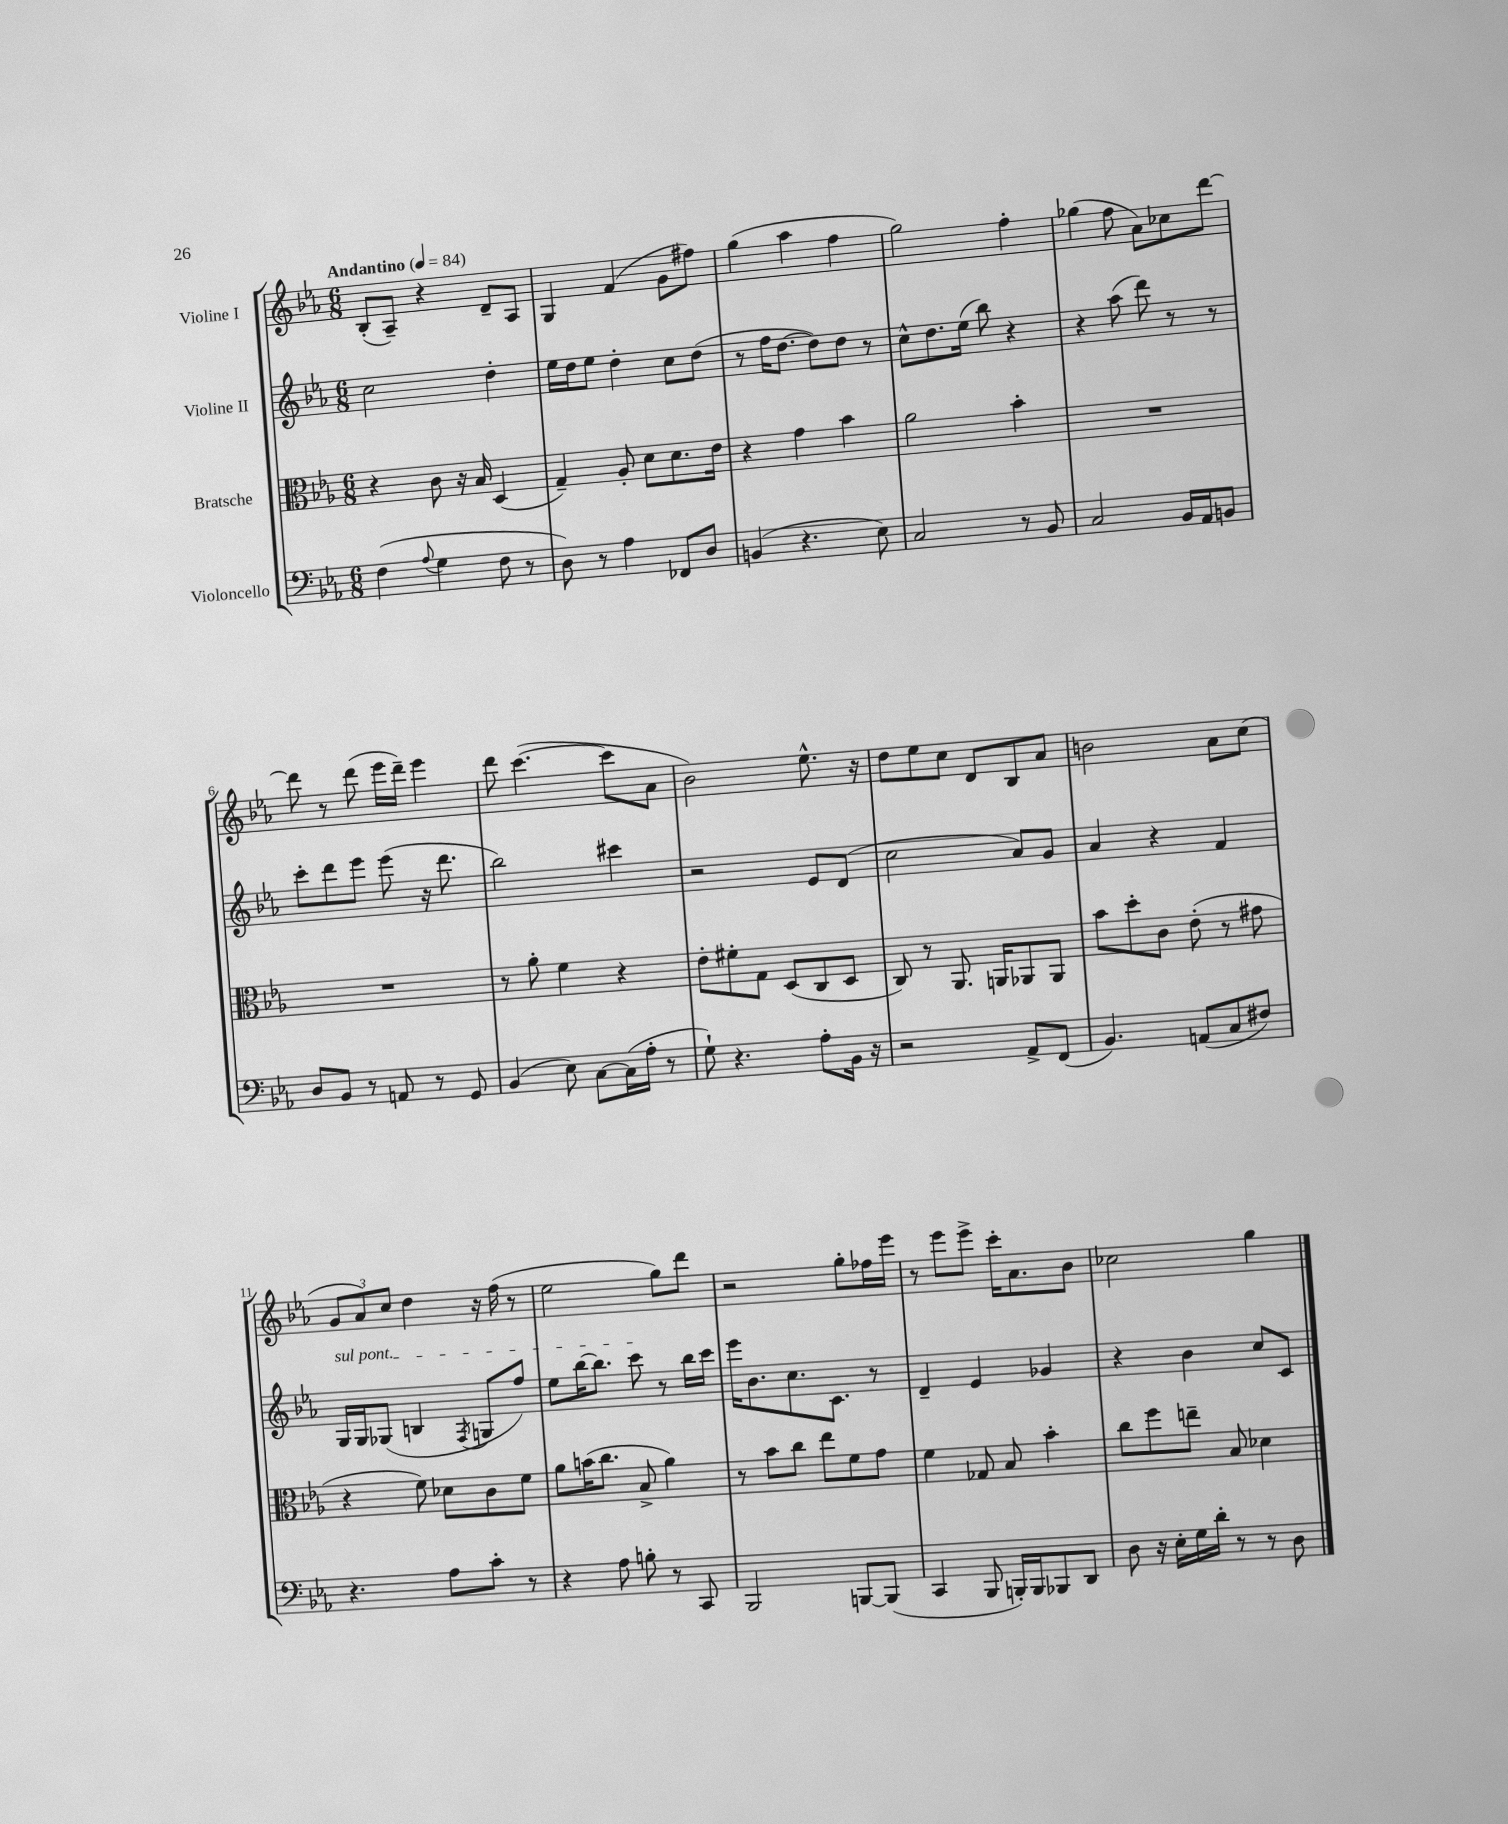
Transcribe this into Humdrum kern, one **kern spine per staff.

**kern	**kern	**kern	**kern
*staff4	*staff3	*staff2	*staff1
*clefF4	*clefC3	*clefG2	*clefG2
*k[b-e-a-]	*k[b-e-a-]	*k[b-e-a-]	*k[b-e-a-]
*M6/8	*M6/8	*M6/8	*M6/8
*MM84	*MM84	*MM84	*MM84
(4F	4r	2cc	(8B-'
.	.	.	8A-~)
8qqA-	.	.	.
4G	8c	.	4r
.	16r	.	.
.	16B-	.	.
8F	(4D	4dd'	8d~
8r	.	.	8A-
=	=	=	=
8D)	4G~)	16ee-	4G
.	.	16dd	.
8r	.	8ee-	.
4A-	8A-'	4dd'	(4f
.	8d	.	.
8FF-	8.d	8cc	8g
8D	.	(8dd	8ff#)
.	16e-	.	.
=	=	=	=
(4BB	4r	8r	(4gg
.	.	16ff	.
.	.	[8.dd	.
4.r	4g	.	4aa-
.	.	8dd])	.
.	4b-	8dd	4ff
8E-)	.	8r	.
=	=	=	=
2C	2a-	8cc^^	2gg)
.	.	8.dd	.
.	.	(16ee-	.
.	.	8bb-)	.
8r	4b-'	4r	4ff'
8BB-	.	.	.
=	=	=	=
2C	2.r	4r	(4gg-
.	.	(8aa-	8ff
.	.	8ddd)	8a-)
16BB-	.	8r	8cc-
16AA-	.	.	.
8BB	.	8r	[8ddd
=	=	=	=
8D	2.r	8ccc'	8ddd]
8BB-	.	8ddd	8r
8r	.	8eee-	(8ddd
8AA	.	(8eee-	16eee-
.	.	.	16ddd~)
8r	.	16r	4eee-
.	.	8.ddd	.
8GG	.	.	.
=	=	=	=
(4BB-	8r	2bb-)	8ddd
.	8a-'	.	([4.ccc
8E-)	4f	.	.
[8C	.	.	.
(16C]	4r	4ccc#	8ccc]
16A-'	.	.	.
8r	.	.	8a-
=	=	=	=
8G`)	8e-'	2r	2b-)
4.r	8f#'	.	.
.	8G	.	.
.	(8D	.	.
8A-'	8C	8e-	8.ee-^^
16BB-	8D	(8d	.
16r	.	.	16r
=	=	=	=
2r	8C)	2cc	8dd
.	8r	.	8ee-
.	8.AA-	.	8cc
.	.	.	8d
.	16AA	.	.
8AA-^	8AA-	8a-)	8B-
(8FF	8AA-	8g	8a-
=	=	=	=
4.BB-)	8b-	4a-	2b
.	8dd'	.	.
.	8c	4r	.
(8AA	(8e-'	.	.
8C	8r	4f	8a-
8F#)	8g#	.	(8cc
=	=	=	=
4.r	4r	16G	12g
.	.	16G	.
.	.	.	12a-)
.	.	(8G-	.
.	.	.	12cc
.	8f)	4B	4dd
8A-	8d-	.	.
.	.	8qF	.
8c'	8c	8G	16r
.	.	.	(16ff
8r	8f	8ff)	8r
=	=	=	=
4r	8a-	8ee-	2ee-
.	(16b	[16bb-	.
.	8.cc	8.bb-]	.
8A-	.	.	.
8B'	8B-^	8ccc	.
8r	4a-)	8r	8gg)
8CC	.	16bb-	8ddd
.	.	16ccc	.
=	=	=	=
2BBB-	8r	16eee-	2r
.	.	8.b-	.
.	8b-	.	.
.	8cc	8.cc	.
.	8ee-	.	.
.	.	8.c	.
[8BBB	8f	.	8gg'
(8BBB]	8g	8r	16ff-
.	.	.	16eee-
=	=	=	=
4CC	4f	4d~	8r
.	.	.	8eee-
8BBB-	8G-	4e-	8eee-^
16BBB')	8B-	.	16ccc'
16BBB	.	.	8.a-
8BBB-	4b-'	4g-	.
8DD	.	.	8b-
=	=	=	=
8D	8cc	4r	2cc-
16r	8ff	.	.
16E-'	.	.	.
16G	8ee~	4b-	.
16d'	.	.	.
8r	8B-	.	.
8r	4d-	8cc	4gg
8D	.	8c	.
==	==	==	==
*-	*-	*-	*-
